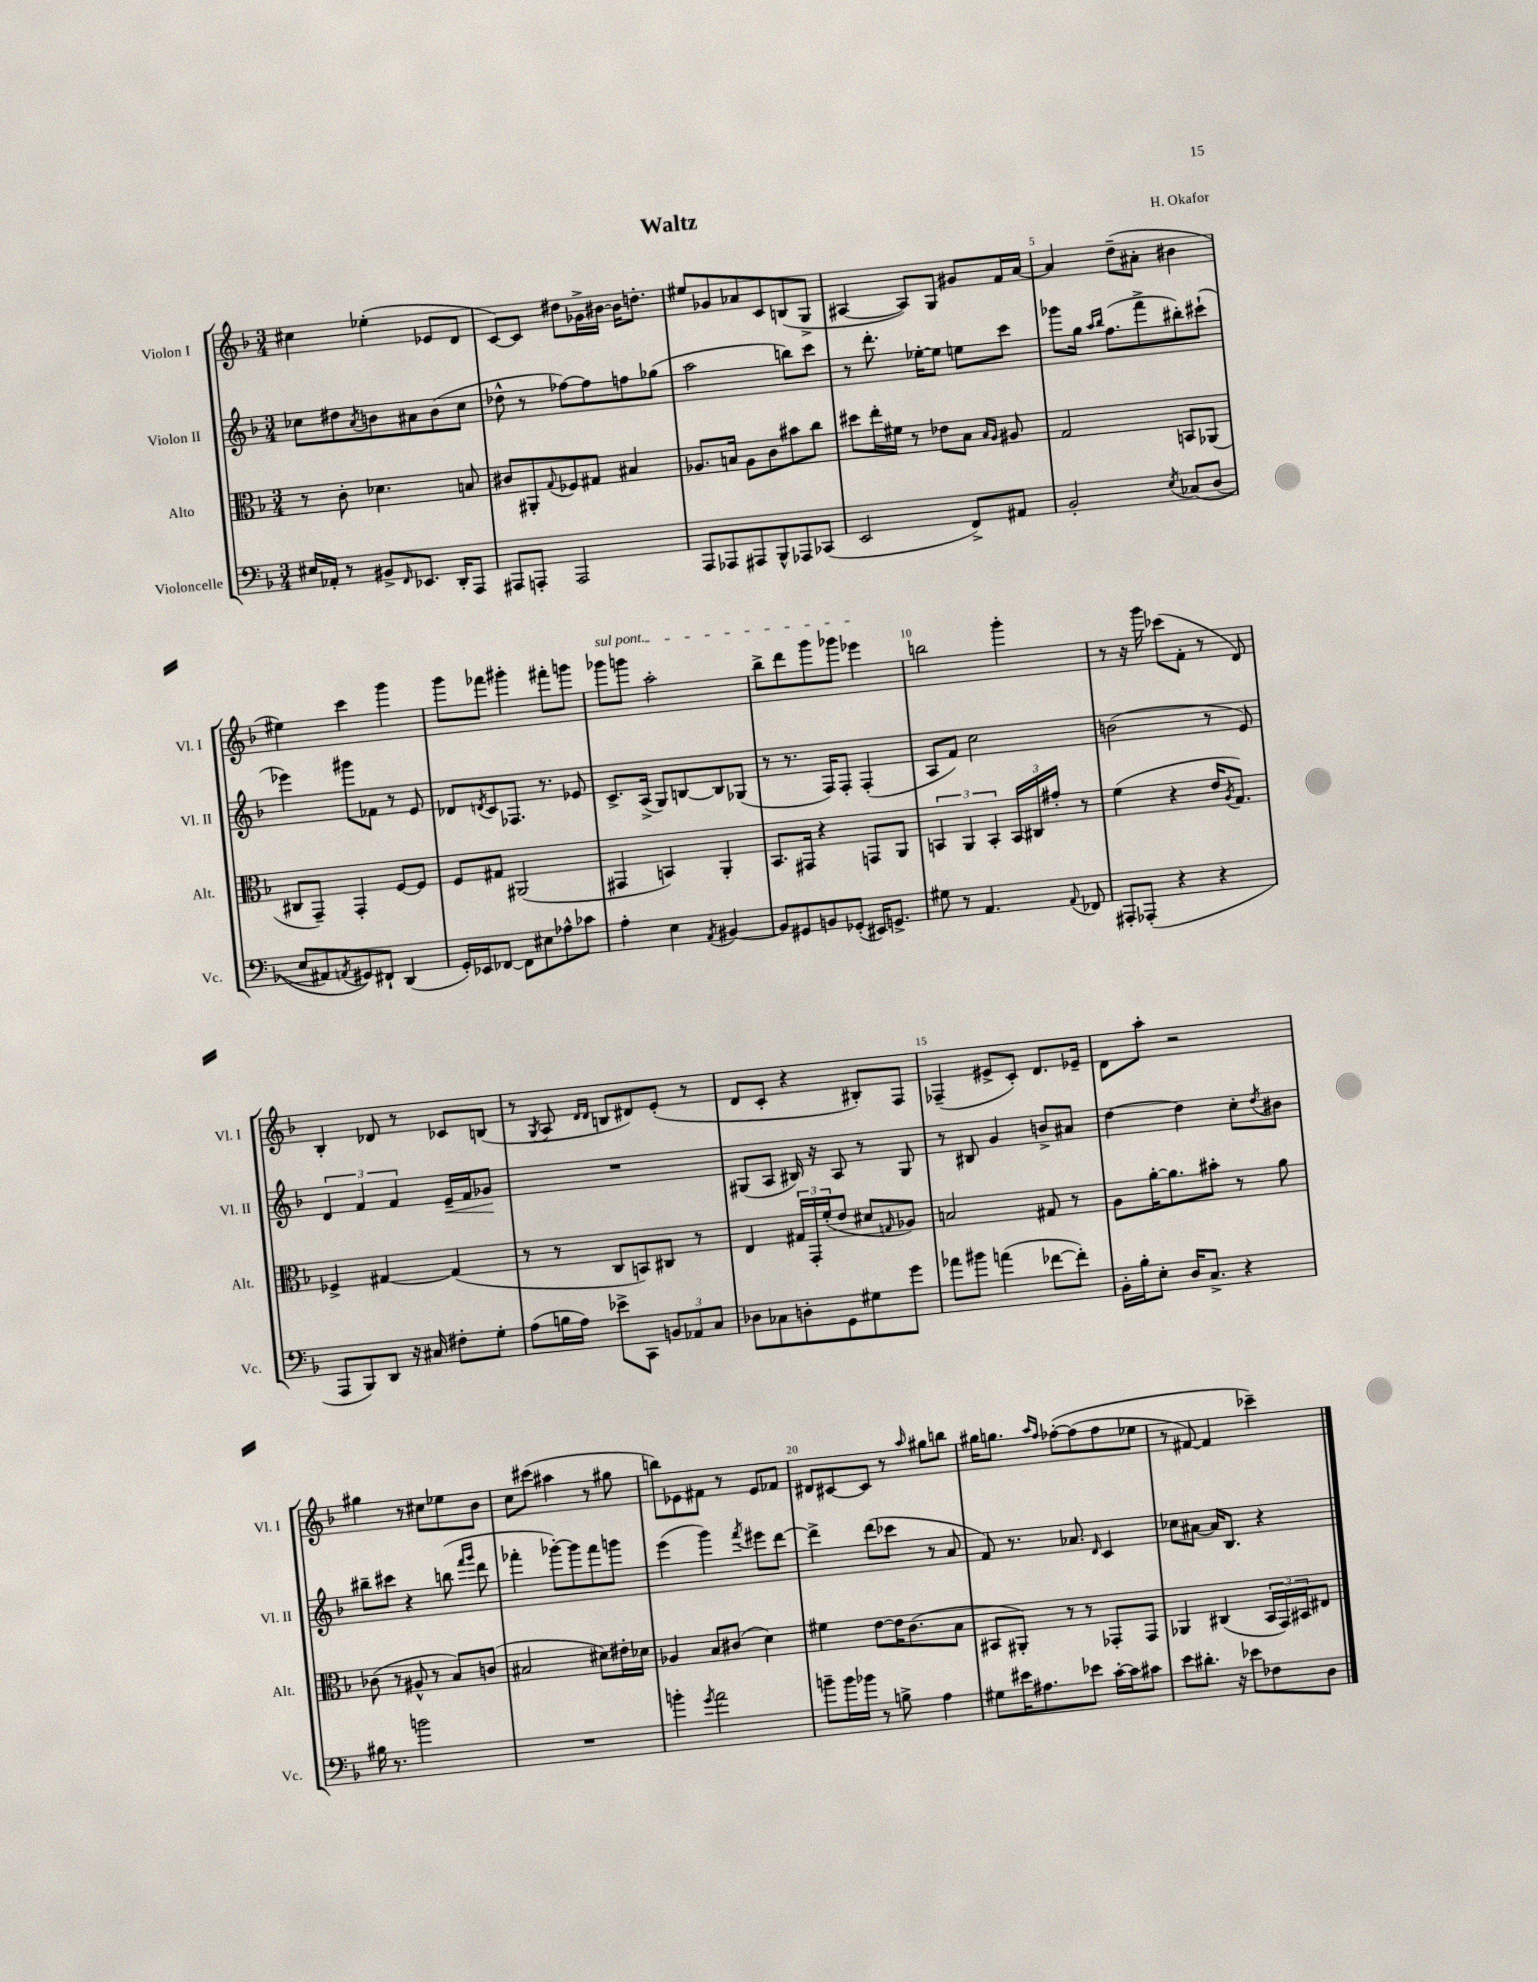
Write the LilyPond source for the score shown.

\header { title = "Waltz" composer = "H. Okafor" }
<<
\new StaffGroup <<
\new Staff = "s0" \with { instrumentName = "Violon I" shortInstrumentName = "Vl. I" } {
    \clef treble \key f \major \numericTimeSignature \time 3/4
    cis''4 ees''4-.( ees'8 d'8 |
    c'8~) c'8 dis''8 ges'16-> bis'16~ bis'16 d''8.-. |
    eis''8 ges'8 aes'8 c'8 b8( g8-> |
    ais4~ ais8) g8 gis'8 f'16 a'16~ |
    a'4 d''8--( ais'8-. bis'4 |
    eis''4) c'''4 g'''4 |
    g'''8 fes'''8 gis'''4-. fis'''8-. g'''8 |
    \once \override TextSpanner.bound-details.left.text = \markup { \italic "sul pont." } ges'''8\startTextSpan g'''8 a''2-. |
    bes''8-> d'''8 g'''8 ges'''8 ees'''4\stopTextSpan |
    b''2 g'''4-. |
    r8 r16 g'''16 ces'''8( f'8-. r8 d'8) |
    bes4-. des'8 r8 ces'8 b8( |
    r8 \acciaccatura { g8 } a8 \grace { d'16 d'16 } b8 dis'8) e'8-.( r8 |
    d'8 c'8-. r4 bis8-.) f8 |
    fes4--( eis'8-> c'8-.) d'8. ees'16-- |
    d'8 a''8-. r2 |
    gis''4 r8 cis''8 ees''8 bes'8 |
    c''8 cis'''8( ais''4 r8 gis''8 |
    b''8) ees'8 fis'8 r8 ees'8 fes'8 |
    dis'8 cis'8~ cis'8 r8 \grace { a''16 } gis''8 b''8 |
    gis''16 g''8. \grace { a''16 f''16 } fes''8~-.\( fes''8( fes''8 ees''8 |
    r8 fis'8~) fis'4 ces'''4--\) \bar "|." |
}
\new Staff = "s1" \with { instrumentName = "Violon II" shortInstrumentName = "Vl. II" } {
    \clef treble \key f \major \numericTimeSignature \time 3/4
    ces''8 dis''8 \acciaccatura { a'8 } b'8 ais'8 b'8( ces''8 |
    des''8-^ r8 fes''8~) fes''8 f''8 ges''8( |
    a''2 b''8) c'''8 |
    r8 d'''8.-. ees''16~-. ees''8 e''8 c'''8 |
    ges'''8 g''16 \grace { a''16 bes''16 } f''8.( f'''8-> bis''8-.) cis'''8-!( |
    ees'''4) gis'''8 fes'8 r8 e'8 |
    des'8 \acciaccatura { d'8 } c'8 fes8. r8. ees'8 |
    c'8.-> a16->( g8) b8~ b8 ges8( |
    r8 r8. f16) f8-. f4-.( |
    a8 f'8) c''2 |
    b'2( r8 e'8) |
    \tuplet 3/2 { d'4 f'4 f'4 } e'16--\< f'16 ges'8\! |
    R2. |
    gis8( a8 bis16) r16 a8 r8 gis8 |
    r8 bis8 g'4 b'8-> ais'8 |
    d''4~ d''4 c''8-. \acciaccatura { d''8 } bis'8 |
    bis''8-- cis'''8 r4 b''8( \grace { f'''16 g'''16 } d'''8 |
    fes'''4-. ges'''8~-.) ges'''8 fes'''8 g'''8 |
    e'''4( g'''4) \acciaccatura { f'''8 } eis'''8 d'''8~ |
    d'''4-> d'''8( ces'''8 r8 a'8 |
    f'8) r8. aes'8. \grace { d'16 } c'4 |
    ces''8 ais'8~ ais'16 bes8. r4 \bar "|." |
}
\new Staff = "s2" \with { instrumentName = "Alto" shortInstrumentName = "Alt." } {
    \clef alto \key f \major \numericTimeSignature \time 3/4
    r8 c'8-. des'4. b8 |
    cis'8 ais,8-. \appoggiatura { g8 } fes8 gis8 bis4 |
    aes8. b16 aes8 c'8 bis'8 c''8 |
    dis''8 e''16-. fis'16 r8 ees'8 bes8 \grace { bes16 a16 } ais8 |
    g2 b,8 aes,8( |
    cis8 g,8--) g,4-. f8~ f8 |
    f8 gis8 ais,2( |
    gis,4 b,4) a,4-. |
    bes,8. gis,16 r4 g,8 a,8 |
    \tuplet 3/2 { b,4 a,4 b,4-. } \tuplet 3/2 { b,16 cis16 gis'16-. } r8 |
    f'4( r4 e'16 \acciaccatura { a8 } g8.) |
    fes4-> gis4~ gis4( |
    r8 r8 c8 b,8) cis8 r8 |
    e4 \tuplet 3/2 { gis16 g,16-. f'16-.( } e'8 dis'8 \grace { g16 } aes8) |
    b2 gis8 r8 |
    a8 a'16~-. a'8. bis'8-. r8 a'8 |
    ces'8( r8 ais8-^ r8 bes8) c'8( |
    bis2 dis'8) eis'16-. des'16 |
    aes4 bes8 cis'8( d'4) |
    fis'4 e'8~ e'16 c'8.( bes8 |
    bis,8 ais,8-.) r8 r8 ges,8-. ges,8 |
    aes,4 cis4( \tuplet 3/2 { bes,16 g,16) bis,16 } eis8 \bar "|." |
}
\new Staff = "s3" \with { instrumentName = "Violoncelle" shortInstrumentName = "Vc." } {
    \clef bass \key f \major \numericTimeSignature \time 3/4
    eis16 aes,16-. r8 bis,8-> \grace { f,16 } ees,8. d,16-. a,,8 |
    ais,,8 a,,8-. a,,2 |
    a,,8 aes,,8 ais,,8 bes,,8-^ aes,,8 ces,8( |
    e,2 f,8->) ais,8 |
    bes,2-. \acciaccatura { e8 } ces8\( d8( |
    e8 ais,8) \acciaccatura { a,8 } gis,8\) fis,8-! d,4( |
    g,16-.) ees,16 fes,8~ fes,8 eis8 aes8-^ ces'8 |
    a4-. e4 \acciaccatura { a,8 } bis,4~ |
    bis,8 gis,8 b,8 ges,8-.( eis,16) g,8.-> |
    gis8 r8 a,4. \appoggiatura { a,8 } fes,8 |
    ais,,8-. aes,,8-.( r4 r4 |
    a,,8 bes,,8) d,8 r16 cis16 fis8-. g8-. |
    a8( b16 a16) ees'8-> c,8 \tuplet 3/2 { b,8 aes,8 c8 } |
    des8 ces8 d8-. g,8 gis8 g'8 |
    aes'8 bis'8 a'4( fes'8~ fes'8-.) |
    bes,16-. bes16-. e8-. d16 c8.-> r4 |
    bis16 r8. b'2 |
    R2. |
    b'4-. \acciaccatura { g'8 } a'2 |
    b'8-- b'16 bes'16 r8 b8-> a4 |
    gis8 eis'16 ais8. ees'8 c'16~-. c'16 cis'8 |
    e'8 dis'8.-. r16 ees'8 fes8 d8 \bar "|." |
}
>>
>>
\layout { \context { \Score \override BarNumber.break-visibility = ##(#f #t #t) barNumberVisibility = #(every-nth-bar-number-visible 5) } }
